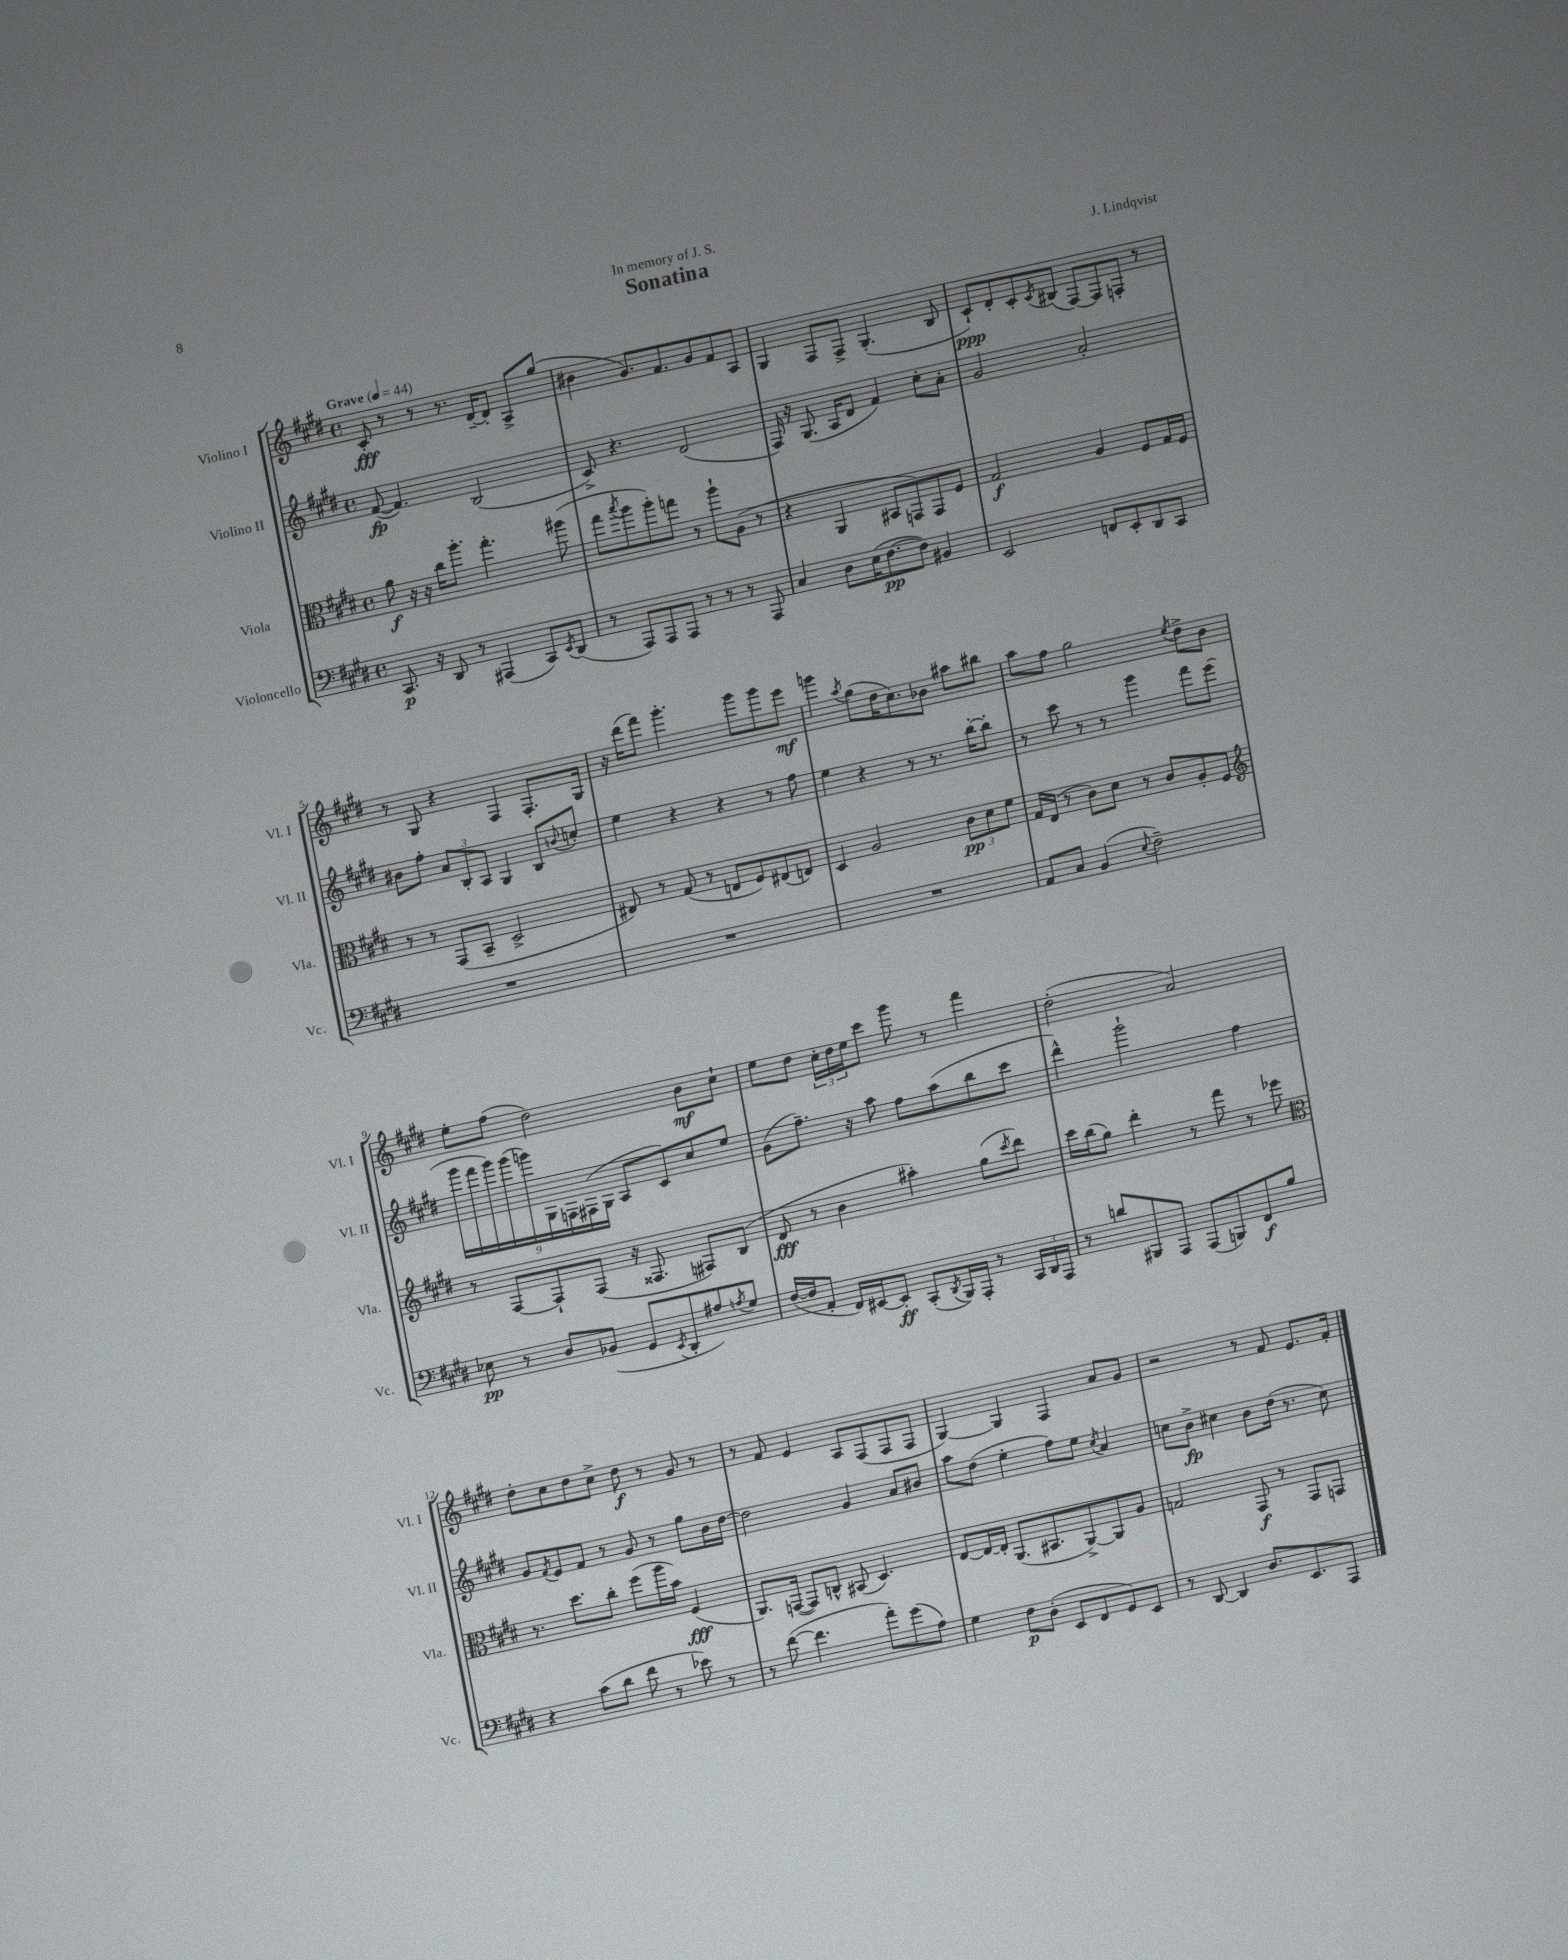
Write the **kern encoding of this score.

**kern	**kern	**kern	**kern
*staff4	*staff3	*staff2	*staff1
*clefF4	*clefC3	*clefG2	*clefG2
*k[f#c#g#d#]	*k[f#c#g#d#]	*k[f#c#g#d#]	*k[f#c#g#d#]
*M4/4	*M4/4	*M4/4	*M4/4
*met(c)	*met(c)	*met(c)	*met(c)
*MM44	*MM44	*MM44	*MM44
8.CC#	8a	([8f#	8c#'
.	16r	4.f#])	8r
16r	16r	.	.
8DD#	16cc#	.	8r
.	8.aa'	.	.
8r	.	.	8.r
(4AAA#	4.gg#'	(2B	.
.	.	.	[16d#~
.	.	.	8d#']
8CC#)	.	.	8A^
8qEE	.	.	.
(8DD#	(8aa#	.	(8gg#
=	=	=	=
8r	8gg#	8c#^)	4b#
.	8qbb	.	.
8AAA)	8aa	4.r	.
8AAA	8aa')	.	8.g#)
8AAA	8gg	.	.
.	.	.	8.f#
8r	8r	(2d#	.
8r	8aa`	.	8g#
8r	(8A	.	8f#
8AAA	8r	.	8A
=	=	=	=
4C#	4r	16F#)	4G#
.	.	16r	.
.	.	(8.G#	.
8D#	4AA	.	8F#
.	.	16A	.
(16E	.	8d#	8F#^
[8.F#	.	.	.
.	8BB#	4f#)	(4.G#'
8F#])	8GG)	.	.
4BB#	8GG	8cc#'	.
.	8F#	8a'	8B
=	=	=	=
2EE	2G#	2g#	8c#`)
.	.	.	8d#'
.	.	.	8c#'
.	.	.	8qc#
.	.	.	(8B#
8FF	4A	2a'	[8F#)
8EE'	.	.	8F#]
8DD#	8F#	.	8F'
8CC#	16G#	.	8r
.	16F#	.	.
=	=	=	=
1r	8r	8b#	8r
.	8r	8ff#'	8G#
.	(8GG#	12a	4r
.	.	12B'	.
.	8BB~	.	.
.	.	12A	.
.	2D#^	4G#	4F#
.	.	8B	8.F#'
.	.	8qqb	.
.	.	8cc'	.
.	.	.	16G#
=	=	=	=
1r	8E#)	4ee	16r
.	.	.	(16ddd#
.	8r	.	8fff#)
.	(8G#	4r	4.ggg#'
.	8r	.	.
.	8E	4r	.
.	8F#)	.	8ggg#
.	(8E#	8r	8ggg#
.	8E)	8ff#	8eee
=	=	=	=
1r	4D#	4ee	4ggg
.	.	.	8qaa
.	2A	4r	(8gg#
.	.	.	16dd#
.	.	.	8.cc#)
.	.	8r	.
.	.	8.r	8b-
.	12c#	.	8aa#
.	.	[16bb'	.
.	12d#	.	.
.	.	8bb']	8bb#
.	12f#	.	.
=	=	=	=
8AA	16G#	8r	8aa
.	(16E	.	.
8C#	8r	8ccc#	8ff#
(4BB	8c#)	8r	2gg#
.	8d#	8r	.
8qqE	.	.	.
2F#~)	8r	4ggg#	.
.	8c#	.	.
.	.	.	8qee
.	8A'	8fff#	8dd#^
.	8F#	(8eee	8b
=	=	=	=
*	*clefG2	*	*
8E-	8r	18ggg#	8ee'
.	.	18fff#	.
.	.	18ggg#)	.
8r	[8F#	.	(8ff#
.	.	(18ggg#	.
.	.	18ggg)	.
8D#	8F#`]	.	2dd#)
.	.	18G#	.
.	.	18F	.
(8BB-	(8F#	.	.
.	.	(18F#	.
.	.	18G#	.
8GG#	16r	8A	.
.	8.F##	.	.
8qEE	.	.	.
8DD#'	.	8c#)	.
8A#)	8F#)	8cc#	8b
8qA	.	.	.
8G#	(8B	8ee	8cc#`
=	=	=	=
([16F#	8d#	(8g#	8ee
16F#]	.	.	.
8AA'	8r	8.ff#~)	8dd#
16FF#)	4b	.	24cc#'
.	.	.	24dd#
[16EE#	.	16r	.
.	.	.	24ee
8EE#']	.	8aa	8ccc#
(8CC#'	4aa#')	8ff#	8ggg#
8qDD#	.	.	.
16BBB)	.	(8aa	8r
16AAA'	.	.	.
8r	(8gg#	8bb	4fff#
.	8qccc#	.	.
24CC#	8ddd#)	8ccc#	.
24DD#	.	.	.
24AAA	.	.	.
=	=	=	=
8r	16ccc#	4ddd#^^)	(2dd#'
.	(16bb	.	.
8d	8gg#)	.	.
8BBB#	4ddd#'	2ggg#`	.
8AAA	.	.	.
(8AAA	8r	.	2a)
8BBB)	8fff#	.	.
8FF#	8r	4ff#	.
8B	8eee-	.	.
=	=	=	=
*	*clefC3	*	*
4r	8.r	8g#	8dd#'
.	.	8qf#	.
.	.	8e	8cc#
.	8.dd#	.	.
(8c#	.	8f#	8dd#
8d#	8cc#'	8r	8cc#^
8f#	(8ff#	8g#	8dd#
8r	16aa	8r	8r
.	16b)	.	.
8e-)	(4F#	8gg#	8g#
8r	.	16b	8r
.	.	[16dd#	.
=	=	=	=
8r	8.AA)	2dd#]	8r
([8f#	.	.	8f#
.	([16GG	.	.
4.f#]	8GG])	.	4e
.	8C^^	.	.
.	(8BB#	4g#	8A
8a')	4.D#)	.	(8F#
(8g#	.	8a	8F#
8A)	.	8b#	8F#
=	=	=	=
4G#	[8E	8aa	[4G#)
.	16E_	(8dd#	.
.	16E']	.	.
8F#	(8.AA	4ee'	4G#]
(8D#'	.	.	.
.	8.BB#	.	.
8EE	.	8ff#)	4F#
8FF#	[8AA^)	8ee	.
.	.	8qcc#	.
8GG#)	8AA]	4a	8a
8EE	8A	.	8g#
=	=	=	=
8r	2G	8cc	2r
[8DD#	.	8b^	.
4DD#]	.	4cc#	.
8.D#	8GG#	8b	8r
.	8r	(16dd#	8f#
8.EE	.	8.r	.
.	8GG#	.	8.e
8AAA	8GG	8cc#)	.
.	.	.	16f#'
==	==	==	==
*-	*-	*-	*-
